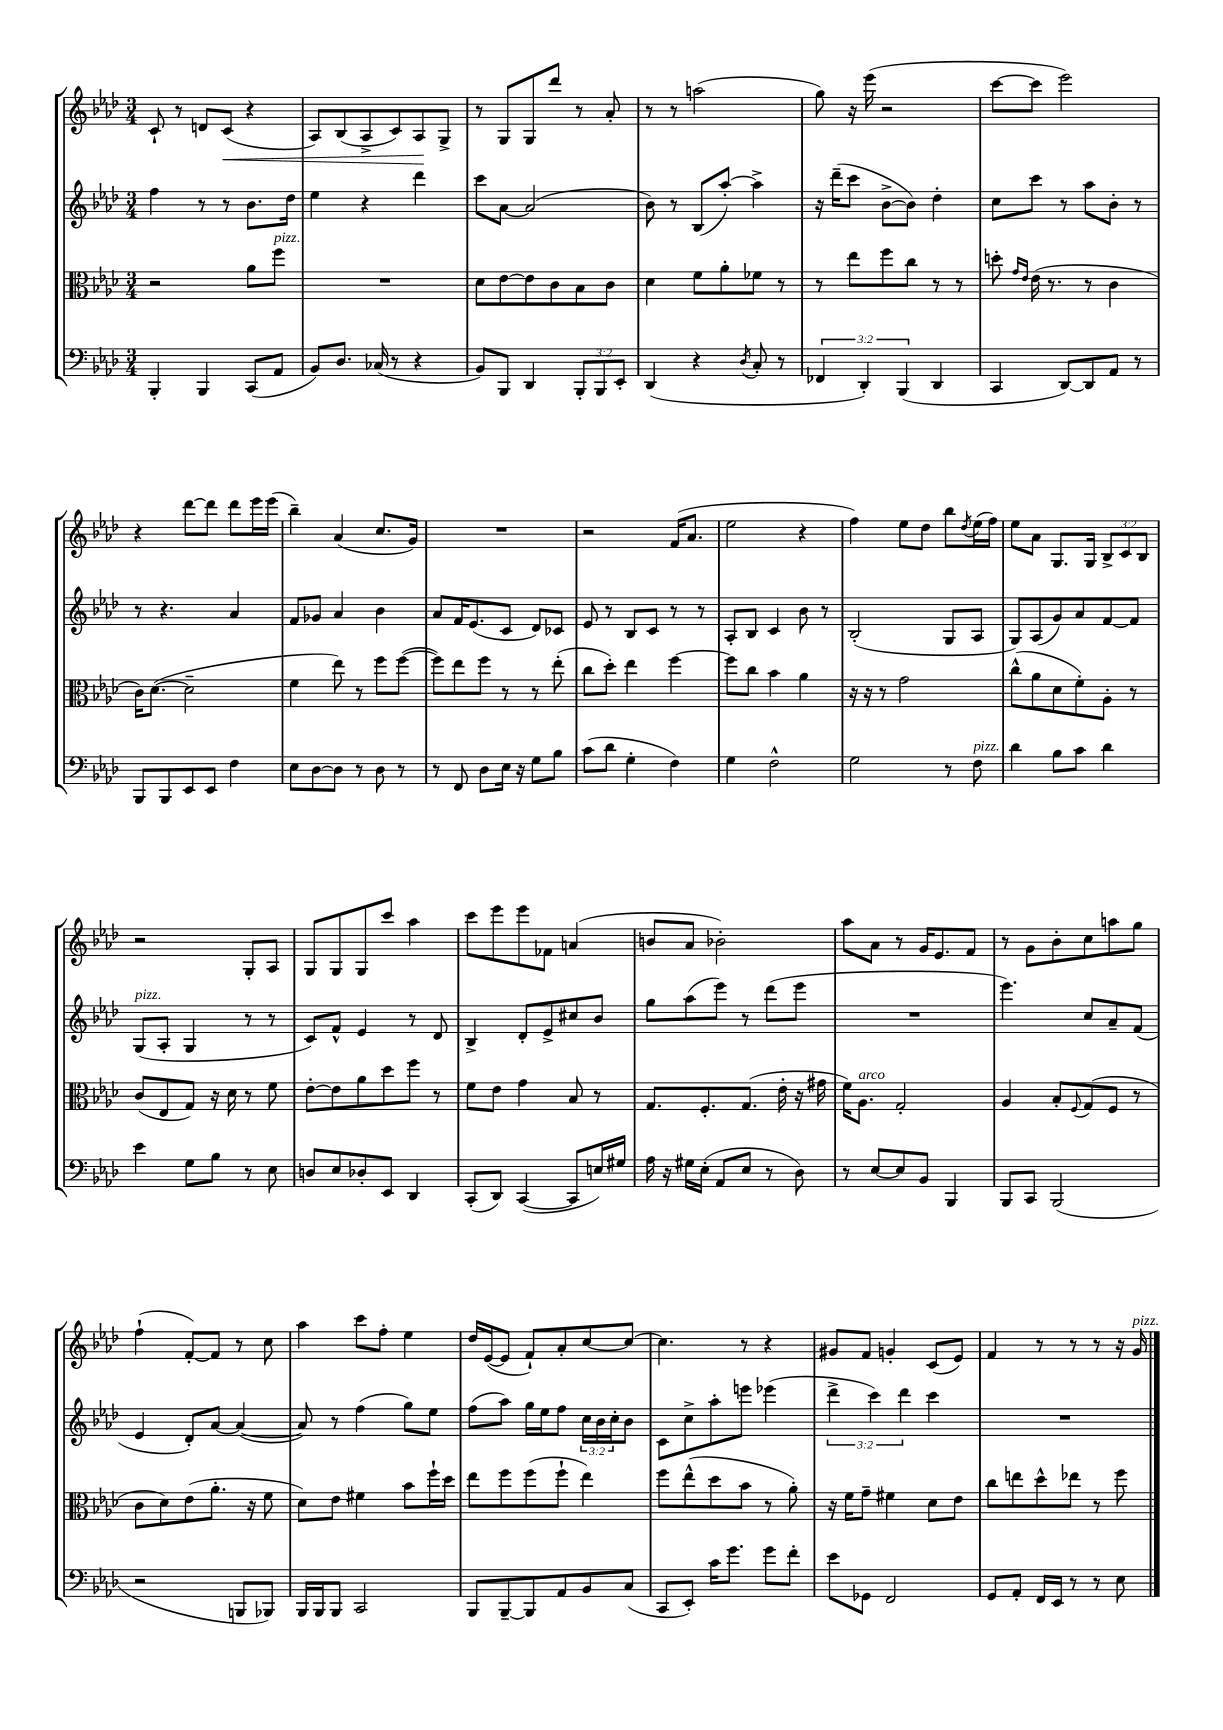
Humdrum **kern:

**kern	**kern	**kern	**kern	**dynam
*part4	*part3	*part2	*part1	*part1
*staff4	*staff3	*staff2	*staff1	*staff1
*clefF4	*clefC3	*clefG2	*clefG2	*
*k[b-e-a-d-]	*k[b-e-a-d-]	*k[b-e-a-d-]	*k[b-e-a-d-]	*
*M3/4	*M3/4	*M3/4	*M3/4	*
=117	=117	=117	=117	=117
4BBB-'/	2r	4ff\	8c`/	.
.	.	.	8r	.
4BBB-/	.	8r	8dn/L	.
!	!	!	!	!LO:HP:b
.	.	8r	(8c/J	<
(8CC/L	8a-\L	8.b-\L	4r	.
!	!LO:TX:a:i:t=pizz.	!	!	!
8AA-/J	8ff\J	.	.	.
.	.	16dd-\Jk	.	.
=118	=118	=118	=118	=118
8BB-/L)	2.r	4ee-\	8A-/L)	.
8.D-/J	.	.	(8B-/	.
.	.	4r	8A-^/	.
(16C-X/	.	.	.	.
8r	.	.	8c/)	.
4r	.	4ddd-\	8A-/	.
.	.	.	8G^/J	[
=119	=119	=119	=119	=119
8BB-/L)	8d-\L	8ccc\L	8r	.
8BBB-/J	[8e-\	[8a-\J	8G/L	.
4DD-/	8e-\]	(2a-/]	8G/	.
.	8c\	.	8ddd-/J	.
12BBB-'/L	8B-\	.	8r	.
12BBB-/	.	.	.	.
.	8c\J	.	8a-'/	.
12EE-'/J	.	.	.	.
=120	=120	=120	=120	=120
(4DD-/	4d-\	8b-\)	8r	.
.	.	8r	8r	.
4r	8f\L	(8B-/L	(2aan\	.
.	8a-'\	[8aa-'/J)	.	.
8qD-/	.	.	.	.
8C'/	8f-X\J	4aa-^\]	.	.
8r	8r	.	.	.
=121	=121	=121	=121	=121
6FF-X/	8r	16r	8gg\)	.
.	.	(16ddd-~\KL	.	.
.	8ee-\L	8ccc\J	16r	.
6DD-'/)	.	.	.	.
.	.	.	(16eee-\	.
.	8ff\	[8b-^\L	2r	.
(6BBB-/	.	.	.	.
.	8cc\J	8b-\J])	.	.
4DD-/	8r	4dd-'\	.	.
.	8r	.	.	.
=122	=122	=122	=122	=122
4CC/	8ddn'\	8cc\L	[8ccc\L	.
.	16qqg/LL	.	.	.
.	16qqe-/JJ	.	.	.
.	(16e-\	8ccc\J	8ccc\J]	.
.	8.r	.	.	.
[8DD-/L)	.	8r	2eee-\)	.
8DD-/]	8r	8aa-\L	.	.
8AA-/J	4c\	8b-'\J	.	.
8r	.	8r	.	.
!!LO:LB:g=z
=123	=123	=123	=123	=123
8BBB-/L	16c\KL)	8r	4r	.
.	([8.d-\J	.	.	.
8BBB-/	.	4.r	.	.
8EE-/	2d-~\]	.	[8ddd-\L	.
8EE-/J	.	.	8ddd-\J]	.
4F\	.	4a-/	8ddd-\L	.
.	.	.	16eee-\L	.
.	.	.	(16eee-\JJ	.
=124	=124	=124	=124	=124
8E-\L	4f\	8f/L	4bb-~\)	.
[8D-\	.	8g-X/J	.	.
8D-\J]	8ee-\)	4a-/	(4a-/	.
8r	8r	.	.	.
8D-\	8ff\L	4b-\	8.cc/L	.
8r	([8ff\J	.	.	.
.	.	.	16g/Jk)	.
=125	=125	=125	=125	=125
8r	8ff\L])	8a-/L	2.r	.
8FF/	8ee-\	16f/K	.	.
.	.	(8.e-/	.	.
8D-\L	8ff\J	.	.	.
16E-\Jk	8r	8c/J	.	.
16r	.	.	.	.
8G\L	8r	8d-/L)	.	.
8B-\J	(8ee-'\	8c-X/J	.	.
=126	=126	=126	=126	=126
(8c\L	8cc\L	8e-/	2r	.
8d-\J	8dd-'\J)	8r	.	.
4G'\	4ee-\	8B-/L	.	.
.	.	8c/J	.	.
4F\)	[4ff\	8r	(16f/KL	.
.	.	.	8.a-/J	.
.	.	8r	.	.
=127	=127	=127	=127	=127
4G\	8ff\L]	8A-'/L	2ee-\	.
.	8cc\J	8B-/J	.	.
2F^^\	4b-\	4c/	.	.
.	4a-\	8b-\	4r	.
.	.	8r	.	.
=128	=128	=128	=128	=128
2G\	16r	(2B-'/	4ff\)	.
.	16r	.	.	.
.	8r	.	.	.
.	2g\	.	8ee-\L	.
.	.	.	8dd-\J	.
8r	.	8G/L	8bb-\L	.
.	.	.	8qdd-/	.
!LO:TX:a:i:t=pizz.	!	!	!	!
8F\	.	8A-/J	(16ee-\L	.
.	.	.	16ff\JJ)	.
=129	=129	=129	=129	=129
4d-\	(8cc^^\L	8G/L)	8ee-\L	.
.	8a-\	(8A-/	8a-\J	.
8B-\L	8d-\	8g/)	8.G/L	.
8c\J	8f'\)	8a-/	.	.
.	.	.	16G/Jk	.
4d-\	8A-'\J	[8f/	12B-^/L	.
.	.	.	12c/	.
.	8r	8f/J]	.	.
.	.	.	12B-/J	.
!!LO:LB:g=z
=130	=130	=130	=130	=130
!	!	!LO:TX:a:i:t=pizz.	!	!
4e-\	(8c/L	(8G/L	2r	.
.	8E-/	8A-'/J	.	.
8G\L	8G/J)	4G/	.	.
8B-\J	16r	.	.	.
.	16d-\	.	.	.
8r	8r	8r	8G'/L	.
8E-\	8f\	8r	8A-/J	.
=131	=131	=131	=131	=131
8Dn/L	[8e-'\L	8c/L)	8G/L	.
8E-/	8e-\]	8f^^/J	8G/	.
8D-X'/	8a-\	4e-/	8G/	.
8EE-/J	8dd-\	.	8ccc/J	.
4DD-/	8ff\J	8r	4aa-\	.
.	8r	8d-/	.	.
=132	=132	=132	=132	=132
(8CC'/L	8f\L	4B-^/	8ccc\L	.
8DD-/J)	8e-\J	.	8eee-\	.
([4CC/	4g\	8d-'/L	8eee-\	.
.	.	8e-^/	8f-X\J	.
8CC/L]	8B-/	8cc#X/	(4an/	.
16En/L)	8r	8b-/J	.	.
16G#X/JJ	.	.	.	.
=133	=133	=133	=133	=133
16A-\	8.G/L	8gg\L	8bn/L	.
16r	.	.	.	.
16G#X\LL	.	(8aa-\	8a-/J	.
(16E-'\JJ	8.F'/	.	.	.
8AA-/L	.	8eee-\J)	2b-X'\)	.
8E-/J	(8.G/J	8r	.	.
8r	.	(8ddd-\L	.	.
.	16e-'\	.	.	.
8D-\)	16r	8eee-\J	.	.
.	16g#X\	.	.	.
=134	=134	=134	=134	=134
8r	16f\KL)	2.r	8aa-\L	.
!	!LO:TX:a:i:t=arco	!	!	!
.	8.A-\J	.	.	.
[8E-/L	.	.	8a-\J	.
8E-/]	2G'/	.	8r	.
8BB-/J	.	.	16g/KL	.
.	.	.	8.e-/	.
4BBB-/	.	.	.	.
.	.	.	8f/J	.
=135	=135	=135	=135	=135
8BBB-/L	4A-/	4.eee-\)	8r	.
8CC/J	.	.	8g\L	.
(2BBB-/	8B-'/L	.	8b-'\	.
.	8qqF/	.	.	.
.	(8G/	8cc/L	8cc\	.
.	8F/J	8a-~/	8aan\	.
.	8r	(8f/J	8gg\J	.
!!LO:LB:g=z
=136	=136	=136	=136	=136
2r	8c\L	4e-/	(4ff`\	.
.	8d-\)	.	.	.
.	(8e-\	8d-'/L)	[8f'/L)	.
.	8.a-'\J	[8a-/J	8f/J]	.
8BBBn/L	.	(4a-/_	8r	.
.	16r	.	.	.
8BBB-X/J)	8f\	.	8cc\	.
=137	=137	=137	=137	=137
16BBB-/LL	8d-\L)	8a-/])	4aa-\	.
16BBB-/J	.	.	.	.
8BBB-/J	8e-\J	8r	.	.
2CC/	4f#X\	(4ff\	8ccc\L	.
.	.	.	8ff'\J	.
.	8b-\L	8gg\L)	4ee-\	.
.	16ff`\L	8ee-\J	.	.
.	16dd-\JJ	.	.	.
=138	=138	=138	=138	=138
8BBB-/L	8ee-\L	(8ff\L	16dd-/LL	.
.	.	.	([16e-/J	.
[8BBB-~/	8ff\	8aa-\J)	8e-/J]	.
8BBB-/]	(8ff\	16gg\LL	8f`/L)	.
.	.	16ee-\J	.	.
8AA-/	8ff`\J	8ff\J	8a-'/	.
8BB-/	4ee-\)	24cc\LL	[8cc/	.
.	.	24b-\	.	.
.	.	24cc'\J	.	.
(8C/J	.	8b-\J	8cc/J_	.
=139	=139	=139	=139	=139
8CC/L	8ff\L	8c\L	4.cc\]	.
8EE-'/J)	(8ee-^^\	8cc^\	.	.
16c\KL	8dd-\	8aa-'\	.	.
8.g\J	.	.	.	.
.	8b-\J	8eeen\J	8r	.
8g\L	8r	(4eee-X\	4r	.
8f'\J	8a-'\)	.	.	.
=140	=140	=140	=140	=140
8e-\L	16r	6ddd-^\	8g#X/L	.
.	16f\KL	.	.	.
8GG-X\J	8g~\J	.	8f/J	.
.	.	6ccc\)	.	.
2FF/	4f#X\	.	4gn'/	.
.	.	6ddd-\	.	.
.	8d-\L	4ccc\	(8c/L	.
.	8e-\J	.	8e-/J)	.
=141	=141	=141	=141	=141
8GG/L	8cc\L	2.r	4f/	.
8AA-'/J	8een\	.	.	.
16FF/LL	8dd-^^\	.	8r	.
16EE-/JJ	.	.	.	.
8r	8ee-X\J	.	8r	.
8r	8r	.	8r	.
8E-\	8ff\	.	16r	.
!	!	!	!LO:TX:a:i:t=pizz.	!
.	.	.	16g/	.
==	==	==	==	==
*-	*-	*-	*-	*-
